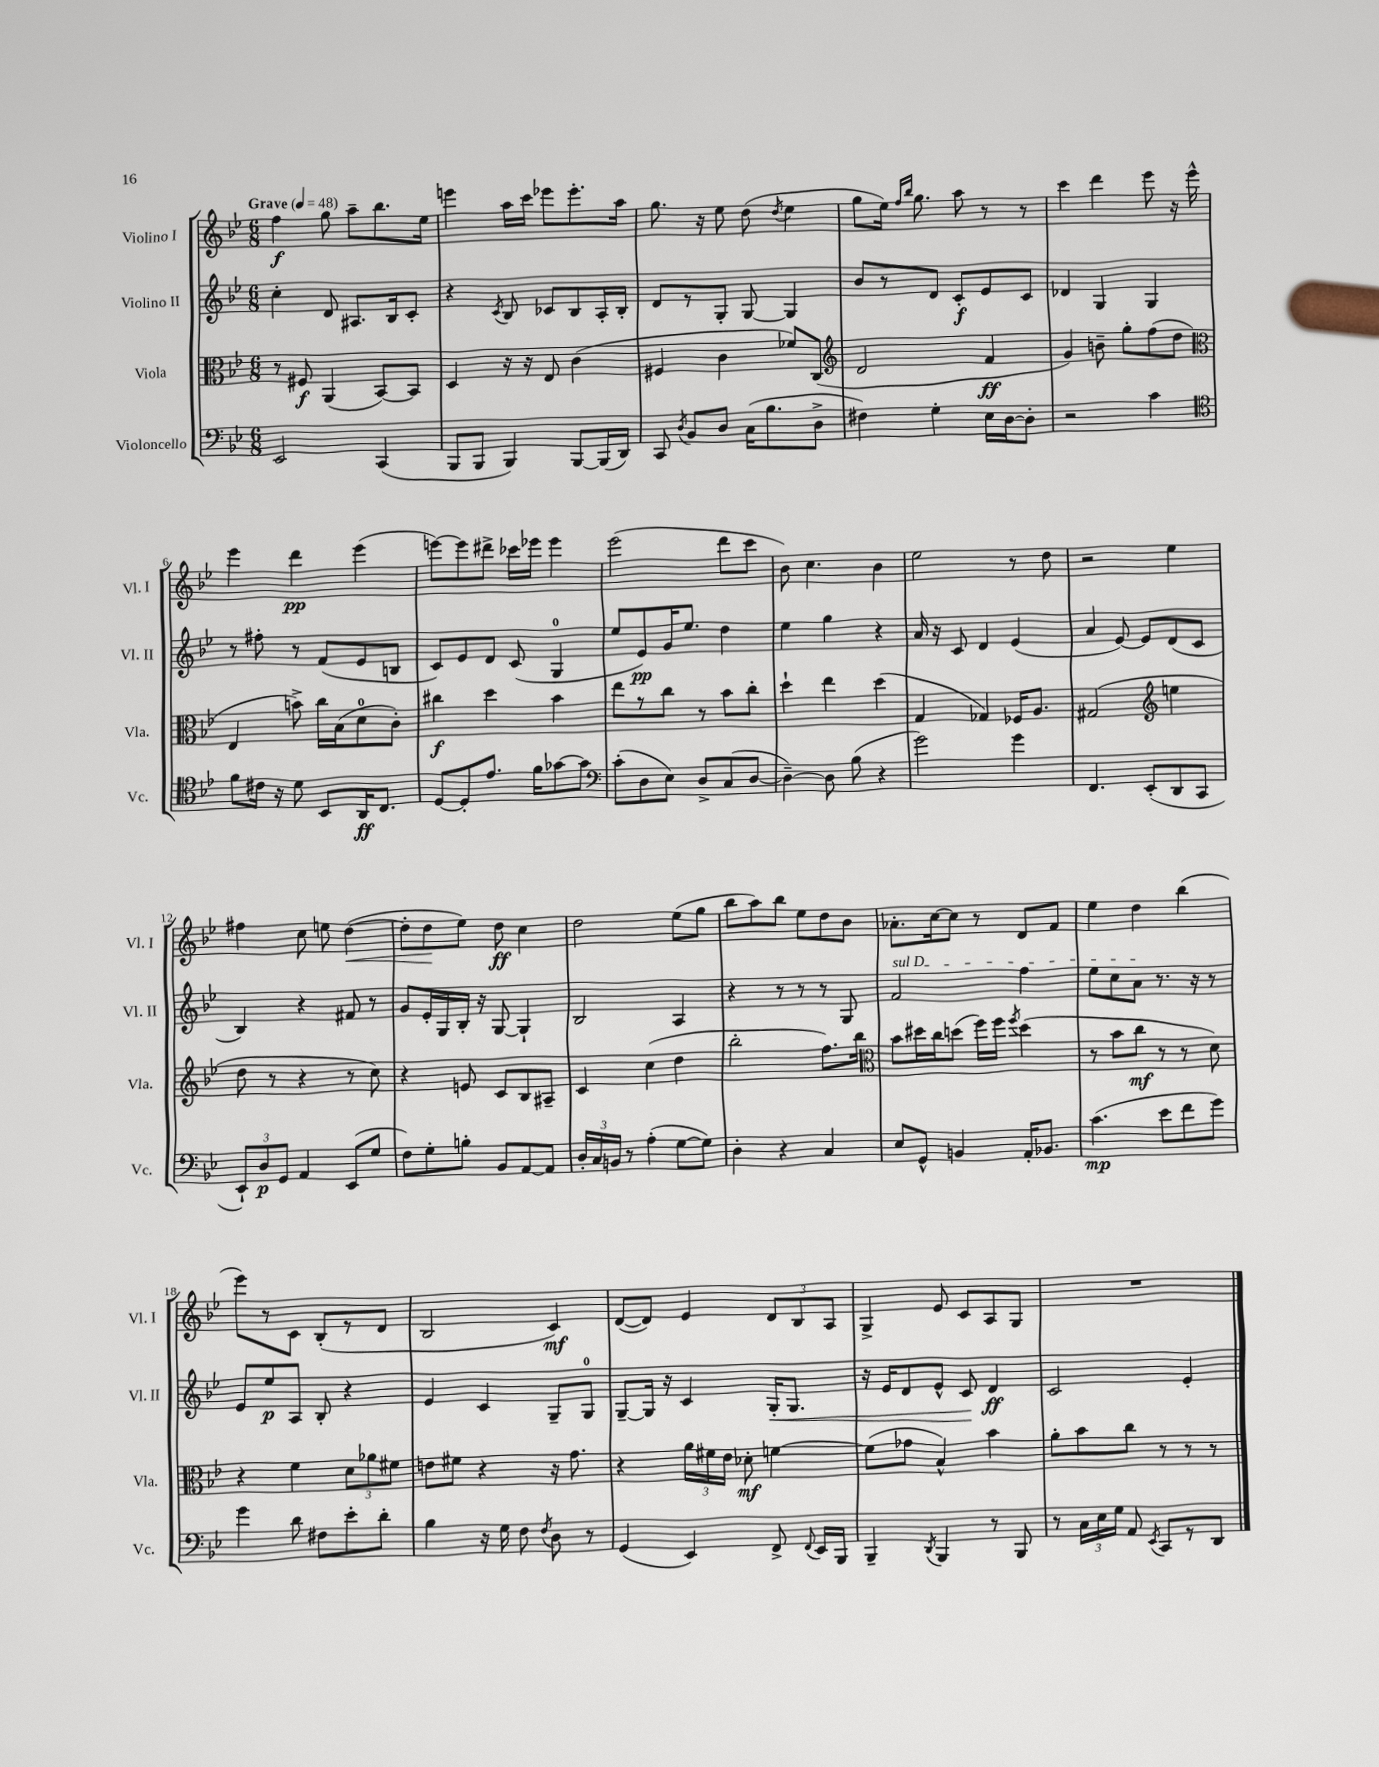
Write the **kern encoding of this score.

**kern	**kern	**kern	**kern
*staff4	*staff3	*staff2	*staff1
*clefF4	*clefC3	*clefG2	*clefG2
*k[b-e-]	*k[b-e-]	*k[b-e-]	*k[b-e-]
*M6/8	*M6/8	*M6/8	*M6/8
*MM48	*MM48	*MM48	*MM48
2EE-	8r	4cc'	4ff
.	8F#	.	.
.	(4AA	8d	8gg
.	.	8.A#	8aa~
(4CC	[8BB-)	.	8.bb-
.	.	16B-	.
.	8BB-]	8c'	.
.	.	.	16ee-
=	=	=	=
8BBB-	4D	4r	4eee
8BBB-	.	.	.
.	.	8qc	.
4BBB-)	16r	8B-	16aa
.	16r	.	16ccc
.	8E-	8c-	8eee-
[8BBB-	(4c	8B-	8.eee-'
(16BBB-]	.	16A'	.
16DD)	.	16B-'	16aa
=	=	=	=
8CC	4F#	8d	8.gg
8qD	.	.	.
8BB-	.	8r	.
.	.	.	16r
8D	4c	8G'	8ee-
(16C	.	[8G	(8dd
8.B-	.	.	.
.	.	.	8qdd
.	8f-)	4G]	4ee-
8D^	(8C	.	.
=	=	=	=
*	*clefG2	*	*
4F#)	2d	8b-	8gg
.	.	8r	16ee-)
.	.	.	16qqff
.	.	.	16qqbb-
.	.	.	8.gg
4G'	.	8d	.
.	.	8c'	8aa
16E-	4f	8e-	8r
[16D	.	.	.
8D']	.	8c	8r
=	=	=	=
2r	4g)	4d-	4ccc
.	8b~	4G	4ddd
.	8gg'	.	.
4c	(8ff	4G	8eee-
.	8dd	.	16r
.	.	.	16eee-^^
=	=	=	=
*clefC4	*clefC3	*	*
8f	4E-	8r	4eee-
16c#	.	8ff#'	.
16r	.	.	.
8d	8b^)	8r	4ddd
8BB-	16cc	(8f	.
.	(16B-	.	.
16AA	8d	8e-	(4eee-
8.C	.	.	.
.	8c')	8B	.
=	=	=	=
[8D	4cc#	8c)	[8eee)
8D']	.	8e-	8eee]
8.e-	4dd	8d	8ddd#^
.	.	(8c	16ccc-
16f	.	.	16eee-
[8g-	4b-	4G	4eee-
8g-]	.	.	.
=	=	=	=
*clefF4	*	*	*
(8c'	8ee-	8ee-	(2eee-
8D	8r	8e-)	.
8E-)	8cc	16g	.
.	.	8.ee-	.
8D^	8r	.	.
(8C	8b-	4dd	8ddd
[8D	8cc'	.	8ccc
=	=	=	=
4D~_)	4dd`	4ee-	8b-)
.	.	.	4.cc
8D]	4ee-	4gg	.
(8B-	.	.	.
4r	(4dd	4r	4b-
=	=	=	=
2g)	4G	16a	2ee-
.	.	16r	.
.	.	8c	.
.	4G-)	4d	.
4g	16F-	(4e-	8r
.	8.A	.	.
.	.	.	8dd
=	=	=	=
4.FF	(2G#	4a	2r
.	.	[8e-)	.
(8EE-'	.	8e-]	.
*	*clefG2	*	*
8DD	4ee	(8d	4ee-
8CC	.	8c	.
=	=	=	=
12EE-`)	8dd	4B-)	4ff#
12D	.	.	.
.	8r	.	.
12GG	.	.	.
4AA	4r	4r	8cc
.	.	.	8ee
(8EE-	8r	8f#	([4dd
8G	8cc)	8r	.
=	=	=	=
8F)	4r	8g	8dd']
8G'	.	16e-'	8dd
.	.	16G	.
8B'	8e	16B-'	8ee-)
.	.	16r	.
8BB-	8c	[8G	8dd
[8AA	8B-	4G`]	4cc
8AA]	8A#~	.	.
=	=	=	=
24D'	4c	2B-	2dd
24C	.	.	.
24BB	.	.	.
8r	.	.	.
(4A'	(4cc	.	.
[8G	4dd	4A	(8ee-
8G])	.	.	8gg
=	=	=	=
4D'	2bb-'	4r	8bb-
.	.	.	8aa)
4r	.	8r	8bb-
.	.	8r	8ee-
4C	8.ff)	8r	8dd
.	.	8G	8b-
.	16bb-	.	.
=	=	=	=
*	*clefC3	*	*
8E-	8b-	2f	8.a-'
8GG^^	16dd#	.	.
.	16cc	.	[16cc
4BB	(8dd	.	8cc]
.	16ff)	.	8r
.	16ff	.	.
.	8qff	.	.
16AA'	(4dd	4ff	8d
8.BB-	.	.	.
.	.	.	8f
=	=	=	=
(4.c	8r	8ee-	4ee-
.	8b-	8cc	.
.	8cc	8a	4dd
8e-	8r	8.r	.
8f	8r	.	(4bb-
.	.	16r	.
8g)	8d)	8r	.
=	=	=	=
4g	4r	8e-	8eee-)
.	.	8ee-	8r
8d	4f	8A	8c
8F#	.	8B-'	(8B-'
8e-'	12d	4r	8r
.	12a-	.	.
8d'	.	.	8d
.	12f#	.	.
=	=	=	=
4B-	8e	4e-	2B-
.	8f#	.	.
16r	4r	4c	.
16G	.	.	.
8F	.	.	.
8qF	.	.	.
8D	16r	8G~	4c)
.	8.g	.	.
8r	.	8G	.
=	=	=	=
(4GG	4r	[8G~	([8d
.	.	16G]	8d])
.	.	16r	.
4EE-)	24a	4c	4e-
.	24f#	.	.
.	24e-	.	.
.	8d-'	.	.
8FF^	[4f	16G'	12d
.	.	8.G	.
.	.	.	12B-
8qqFF	.	.	.
16EE-	.	.	.
.	.	.	12A
16BBB-	.	.	.
=	=	=	=
4BBB-~	(8f]	16r	4G^
.	.	16e-	.
.	8g-	8d	.
8qDD	.	.	.
4BBB-	4B-^^)	8e-^^	8e-
.	.	8c	8c
8r	4b-	4d	8A
8BBB-	.	.	8G
=	=	=	=
8r	8a'	2c	2.r
24C	8b-	.	.
24E-	.	.	.
24G	.	.	.
8AA	8cc	.	.
8qEE-	.	.	.
8CC	8r	.	.
8r	8r	4e-'	.
8DD	8r	.	.
==	==	==	==
*-	*-	*-	*-
